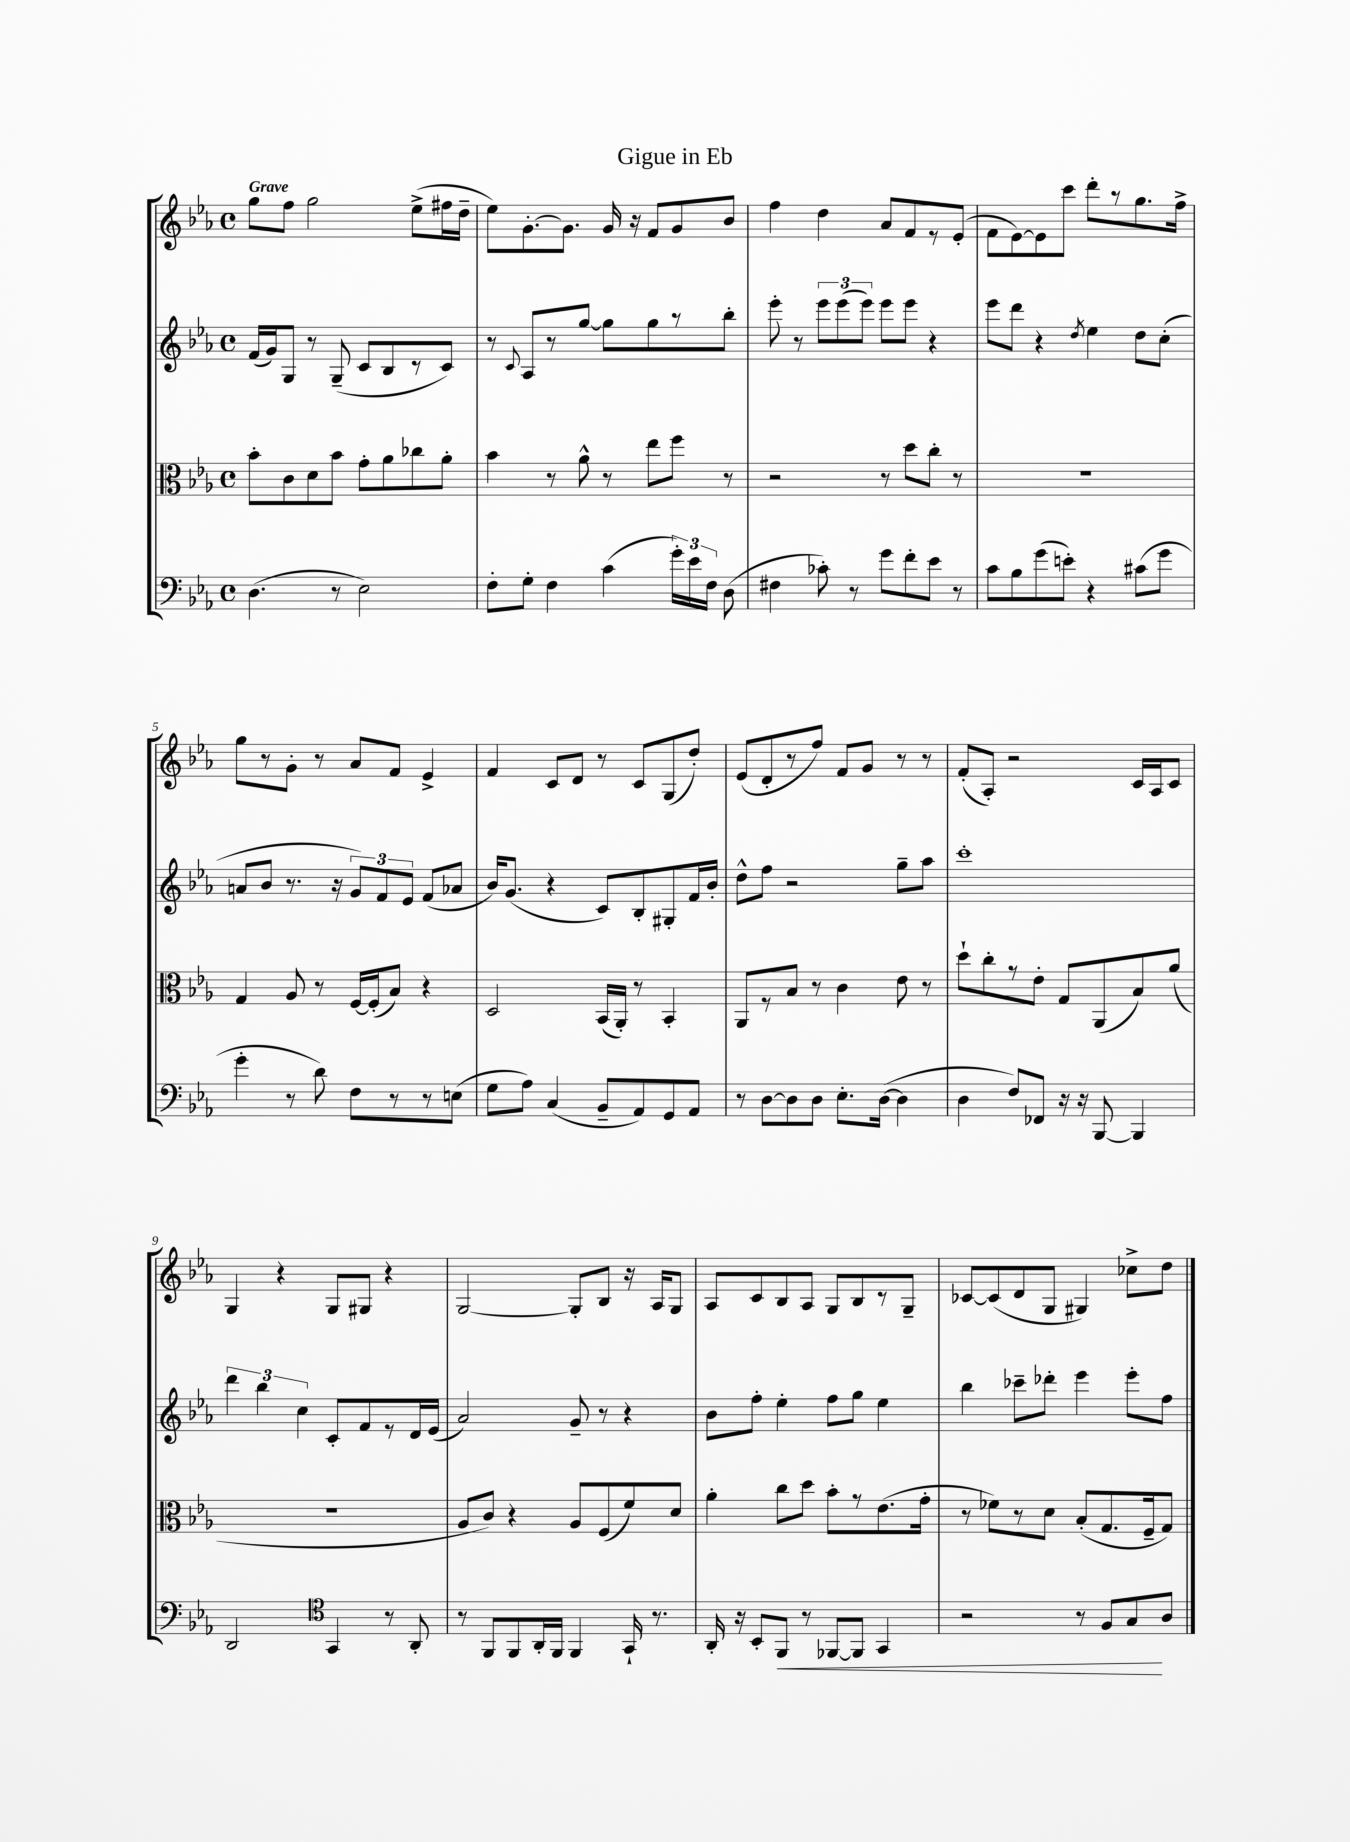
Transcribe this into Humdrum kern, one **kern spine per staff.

**kern	**kern	**kern	**kern
*staff4	*staff3	*staff2	*staff1
*clefF4	*clefC3	*clefG2	*clefG2
*k[b-e-a-]	*k[b-e-a-]	*k[b-e-a-]	*k[b-e-a-]
*M4/4	*M4/4	*M4/4	*M4/4
*met(c)	*met(c)	*met(c)	*met(c)
(4.D	8b-'	(16f	8gg
.	.	16g)	.
.	8c	8G	8ff
.	8d	8r	2gg
8r	8b-	(8G~	.
2E-)	8g'	8c	.
.	8a-	8B-	.
.	8cc-	8r	(8ee-^
.	8a-'	8c)	16ff#
.	.	.	16dd~
=	=	=	=
8F'	4b-	8r	8ee-)
.	.	8qqc	.
8G'	.	8A-	[8.g'
4F	8r	8r	.
.	.	.	8.g]
.	8a-^^	[8gg	.
(4c	8r	8gg]	16g
.	.	.	16r
.	8ee-	8gg	8f
24g')	8ff	8r	8g
24e-	.	.	.
24F	.	.	.
(8D	8r	8bb-'	8b-
=	=	=	=
4F#	2r	8eee-'	4ff
.	.	8r	.
8c-')	.	12eee-	4dd
.	.	(12eee-	.
8r	.	.	.
.	.	12eee-)	.
8g	8r	8eee-	8a-
8f'	8dd	8eee-	8f
8e-	8cc'	4r	8r
8r	8r	.	(8e-'
=	=	=	=
8c	1r	8eee-	8f
8B-	.	8ddd	[8e-)
(8g	.	4r	8e-]
8e')	.	.	8ccc
.	.	8qdd	.
4r	.	4ee-	8ddd'
.	.	.	8r
(8c#	.	8dd	8.gg
8g	.	(8cc'	.
.	.	.	16ff^
=	=	=	=
4g'	4G	8a	8gg
.	.	8b-	8r
8r	8A-	8.r	8g'
8d)	8r	.	8r
.	.	16r	.
8F	[16F	12g)	8a-
.	(16F']	.	.
.	.	12f	.
8r	8B-)	.	8f
.	.	12e-	.
8r	4r	(8f	4e-^
(8E	.	8a-	.
=	=	=	=
8G	2D	16b-)	4f
.	.	(8.g	.
8A-)	.	.	.
(4C	.	4r	8c
.	.	.	8d
8BB-~	(16BB-	8c)	8r
.	16AA-')	.	.
8AA-)	8r	8B-'	8c
8GG	4BB-'	8G#'	(8G
8AA-	.	16f	8dd')
.	.	16b-'	.
=	=	=	=
8r	8AA-	8dd^^	(8e-
[8D	8r	8ff	8d'
8D]	8B-	2r	8r
8D	8r	.	8ff)
8.E-'	4c	.	8f
.	.	.	8g
([16D	.	.	.
4D]	8e-	8gg~	8r
.	8r	8aa-	8r
=	=	=	=
4D	8dd`	1ccc'	(8f'
.	8cc'	.	8A-')
8F)	8r	.	2r
8FF-	8e-'	.	.
16r	8G	.	.
16r	.	.	.
[8BBB-	(8AA-	.	.
4BBB-]	8B-)	.	16c
.	.	.	16A-
.	(8a-	.	8c
=	=	=	=
2DD	1r	6ddd	4G
.	.	6bb-	.
.	.	.	4r
.	.	6cc	.
*clefC4	*	*	*
4GG	.	8c'	8G
.	.	8f	8G#
8r	.	8r	4r
8AA-'	.	16d	.
.	.	(16e-	.
=	=	=	=
8r	8A-	2a-)	[2G
8FF	8c)	.	.
8FF	4r	.	.
16AA-'	.	.	.
16FF	.	.	.
4FF	8A-	8g~	8G']
.	(8F	8r	8B-
16GG`	8f)	4r	16r
8.r	.	.	16A-
.	8d	.	8G
=	=	=	=
16AA-'	4a-'	8b-	8A-
16r	.	.	.
8BB-'	.	8ff'	8c
8FF	8cc	4ee-'	8B-
8r	8dd	.	8A-
[8FF-	8b-'	8ff	8G
8FF-]	8r	8gg	8B-
4GG	(8.e-	4ee-	8r
.	.	.	8G~
.	16g'	.	.
=	=	=	=
2r	8r	4bb-	[8c-
.	8f-)	.	(8c-]
.	8r	8ccc-~	8d
.	8d	8ddd-'	8G
8r	(8B-'	4eee-	4G#)
8F	8.G	.	.
8G	.	8eee-'	8cc-^
.	16F~	.	.
8A-	8G)	8ff	8dd
==	==	==	==
*-	*-	*-	*-
